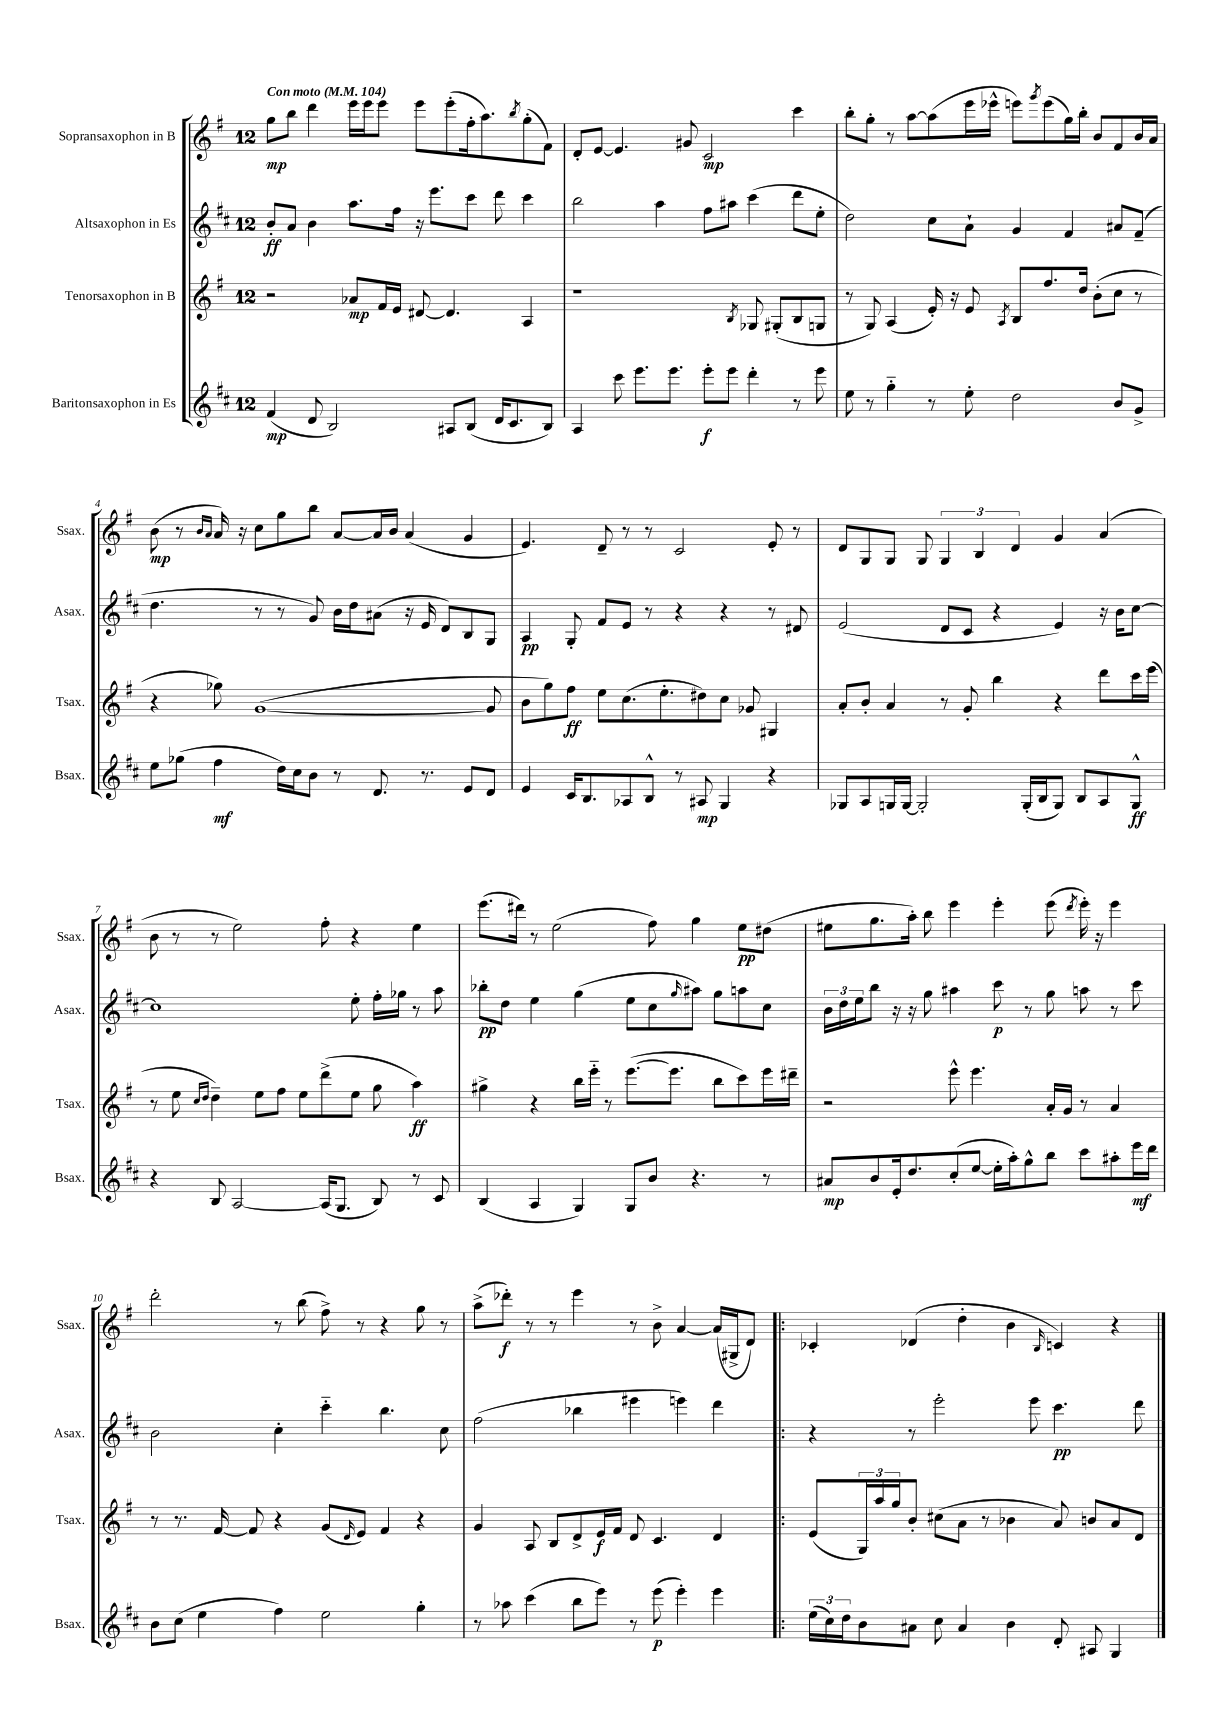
<<
\new StaffGroup <<
\new Staff = "s0" \with { instrumentName = "Sopransaxophon in B" shortInstrumentName = "Ssax." } {
    \clef treble \key g \major \once \override Staff.TimeSignature.style = #'single-digit \time 12/8 \tempo "Con moto" 4 = 104
    g''8\mp b''8 d'''4 e'''16 e'''16 e'''8 e'''8 e'''8-.( fis''16-. a''8.) \acciaccatura { b''8 } g''8-.( fis'8) |
    d'8-. e'8~ e'4. gis'8 c'2\mp c'''4 |
    b''8-. g''8-. r8 a''8~ a''8( e'''16 ees'''16-^ e'''8) \acciaccatura { g'''8 } e'''8( g''16) b''16-. b'8 fis'8 b'16 a'16 |
    b'8\mp( r8 \grace { b'16 a'16 } a'16) r16 c''8 g''8 b''8 a'8~ a'16 b'16 a'4( g'4 |
    e'4.) d'8-- r8 r8 c'2 e'8-. r8 |
    d'8 g8 g8 g8 \tuplet 3/2 { g4 b4 d'4 } g'4 a'4( |
    b'8 r8 r8 e''2) fis''8-. r4 e''4 |
    e'''8.( dis'''16) r8 e''2( fis''8) g''4 e''8\pp dis''8( |
    eis''8 g''8. a''16-.) b''8 e'''4 e'''4-. e'''8( \acciaccatura { d'''8 } e'''16-.) r16 e'''4 |
    d'''2-. r8 b''8( fis''8->) r8 r4 g''8 r8 |
    a''8->( des'''8-.\f) r8 r8 e'''4 r8 b'8-> a'4~ a'16( gis16-> d'8) |
    \bar ".|:" ces'4-. des'4( d''4-. b'4 \grace { b16 } c'4) r4 \bar "|." |
}
\new Staff = "s1" \with { instrumentName = "Altsaxophon in Es" shortInstrumentName = "Asax." } {
    \clef treble \key d \major \once \override Staff.TimeSignature.style = #'single-digit \time 12/8
    b'8-.\ff a'8 b'4 a''8. fis''16 r16 e'''8. cis'''8 d'''8 cis'''4 |
    b''2 a''4 fis''8 ais''8 cis'''4( d'''8 e''8-. |
    d''2) cis''8 a'8-! g'4 fis'4 ais'8 fis'8--( |
    d''4. r8 r8 g'8) b'16 d''16 ais'8( r16 e'16 d'8) b8 g8 |
    a4\pp g8-. fis'8 e'8 r8 r4 r4 r8 dis'8 |
    e'2( d'8 cis'8 r4 e'4) r16 b'16 cis''8~ |
    cis''1 e''8-. fis''16-. ges''16 r8 a''8 |
    bes''8-.\pp d''8 e''4 g''4( e''8 cis''8 \grace { g''16 } ais''8) g''8 a''8 cis''8 |
    \tuplet 3/2 { b'16 d''16 e''16 } b''8 r16 r16 g''8 ais''4 cis'''8\p r8 g''8 a''8 r8 cis'''8 |
    b'2 cis''4-. cis'''4-_ b''4. cis''8 |
    fis''2( bes''4 eis'''4 e'''4) d'''4 |
    \bar ".|:" r4 r8 e'''2-. e'''8 cis'''4.\pp d'''8 \bar "|." |
}
\new Staff = "s2" \with { instrumentName = "Tenorsaxophon in B" shortInstrumentName = "Tsax." } {
    \clef treble \key g \major \once \override Staff.TimeSignature.style = #'single-digit \time 12/8
    r2 aes'8\mp fis'16 e'16 dis'8~ dis'4. a4 |
    r1 \acciaccatura { b8 } ges8 gis8-.( b8 g8 |
    r8 g8) a4( e'16-.) r16 e'8 \acciaccatura { a8 } b8 fis''8. d''16 b'8-.( c''8 r8 |
    r4 ges''8) g'1~( g'8 |
    b'8 g''8) fis''8\ff e''8 c''8.( e''8.-. dis''8) c''8 ges'8 gis4 |
    a'8-. b'8-. a'4 r8 g'8-. b''4 r4 d'''8 c'''16 e'''16( |
    r8 e''8 \grace { c''16 d''16 } d''4--) e''8 fis''8 e''8 d'''8->( e''8 g''8 a''4\ff) |
    gis''4-> r4 b''16 e'''16-_ r8 e'''8.~( e'''8. b''8 c'''8) e'''16 dis'''16-- |
    r2 e'''8-^ e'''4. a'16-. g'16 r8 a'4 |
    r8 r8. fis'16~ fis'8 r4 g'8( \grace { d'16 } e'8) fis'4 r4 |
    g'4 a8 b8 d'8-> e'16\f fis'16 d'8 c'4. d'4 |
    \bar ".|:" e'8( \tuplet 3/2 { g16) a''16 g''16 } b'8-. cis''8( a'8 r8 bes'4 a'8) b'8 a'8 d'8 \bar "|." |
}
\new Staff = "s3" \with { instrumentName = "Baritonsaxophon in Es" shortInstrumentName = "Bsax." } {
    \clef treble \key d \major \once \override Staff.TimeSignature.style = #'single-digit \time 12/8
    fis'4\mp( d'8 b2) ais8 b8( d'16 cis'8. b8) |
    a4 cis'''8 e'''8. e'''8. e'''8-.\f e'''8 d'''4-. r8 e'''8 |
    e''8 r8 g''4-_ r8 e''8-. d''2 b'8 g'8-> |
    e''8 ges''8( fis''4\mf d''16) cis''16 b'8 r8 d'8. r8. e'8 d'8 |
    e'4 cis'16 b8. aes8 b8-^ r8 ais8\mp g4 r4 |
    ges8 a8 g16 g16~ g2-. g16-.( b16 g8) b8 a8 g8-^\ff |
    r4 b8 a2~ a16( g8. b8) r8 cis'8 |
    b4( a4 g4) g8 b'8 r4. r8 |
    ais'8\mp b'8 e'16-. d''8. cis''8-.( e''8~ e''16-. a''16-.) g''8-^ b''8 cis'''8 ais''8-. e'''16\mf d'''16 |
    b'8 cis''8( e''4 fis''4) e''2 g''4-. |
    r8 aes''8 cis'''4( b''8 e'''8) r8 e'''8\p( e'''4-.) e'''4 |
    \bar ".|:" \tuplet 3/2 { e''16( cis''16) d''16 } b'8 ais'8 cis''8 ais'4 b'4 d'8-. ais8 g4 \bar "|." |
}
>>
>>
